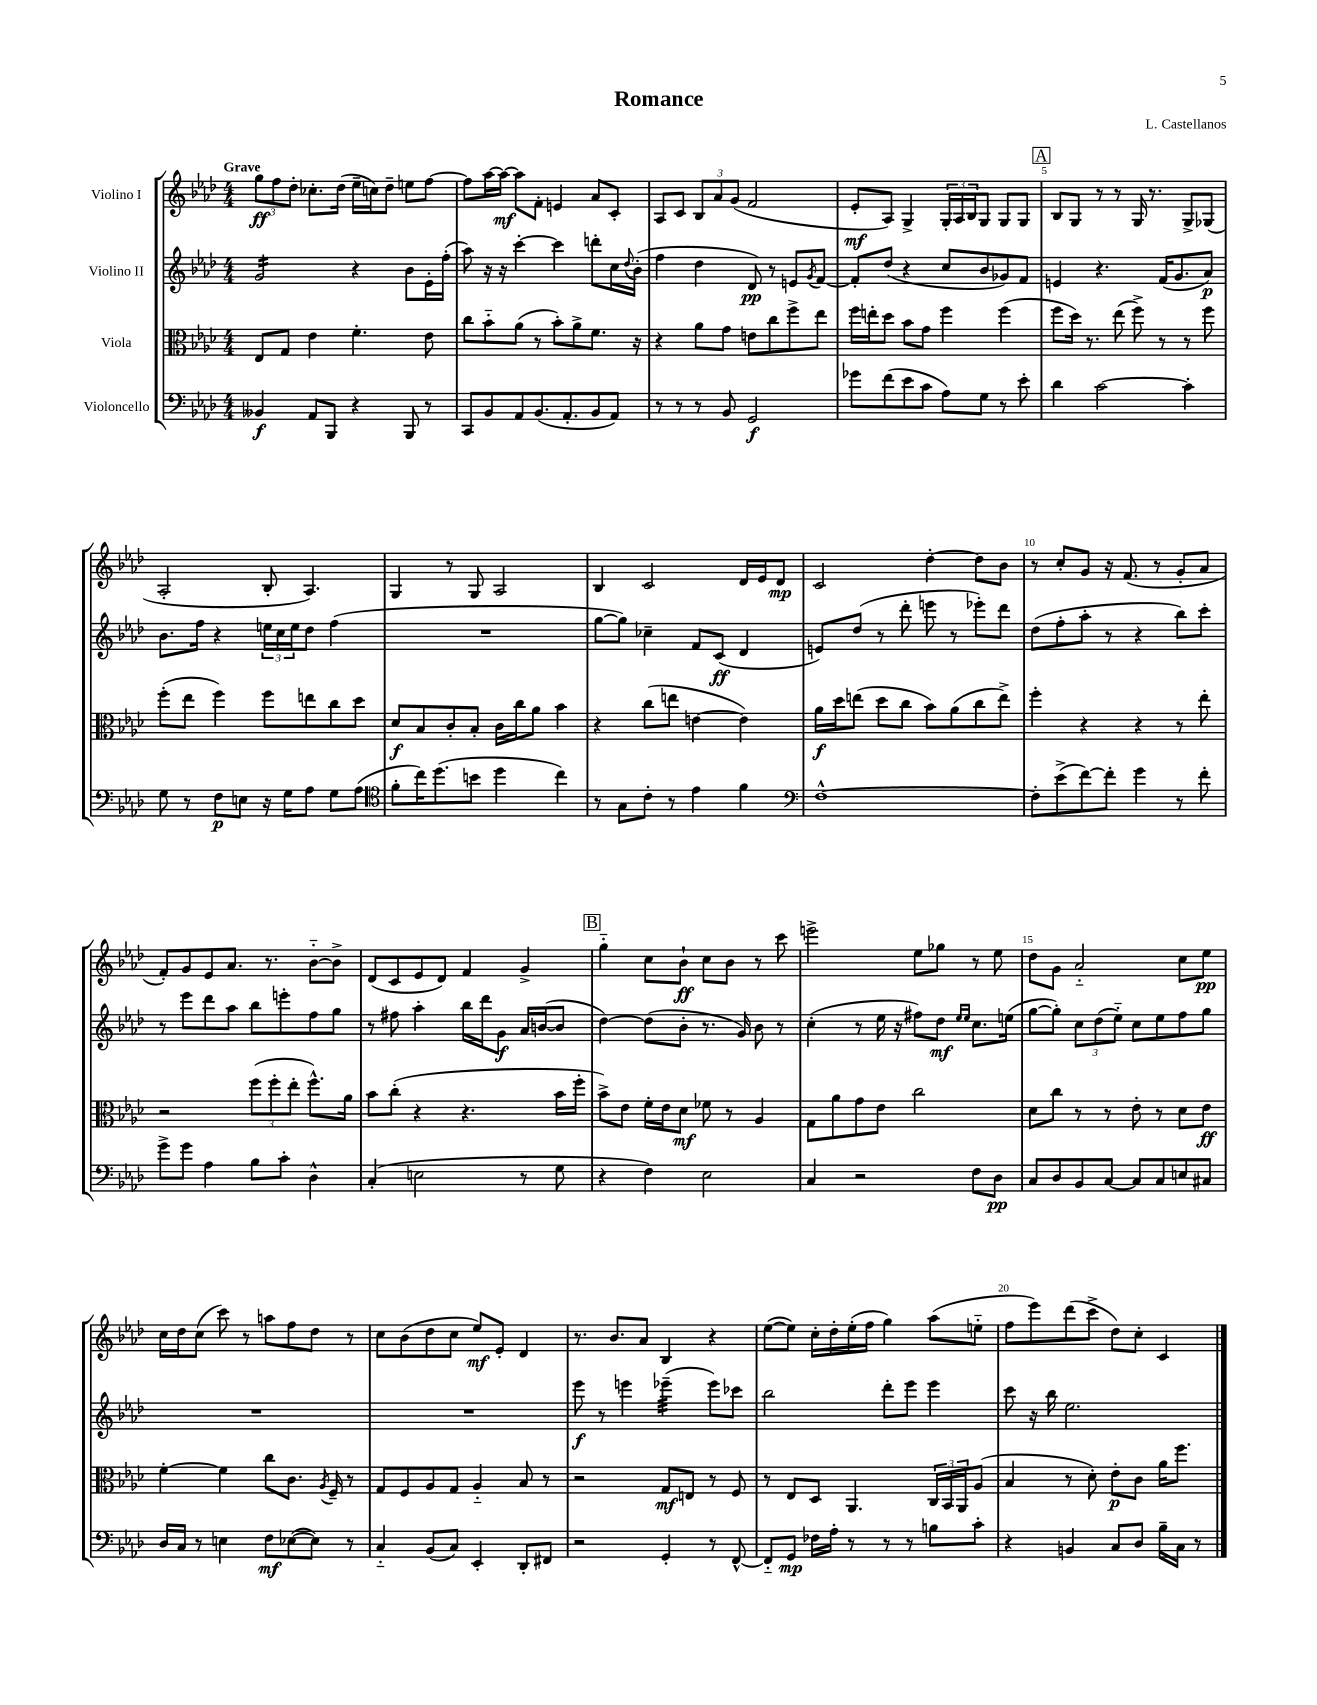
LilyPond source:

\header { title = "Romance" composer = "L. Castellanos" }
<<
\new StaffGroup <<
\new Staff = "s0" \with { instrumentName = "Violino I" } {
    \clef treble \key aes \major \numericTimeSignature \time 4/4 \tempo "Grave"
    \tuplet 3/2 { g''8\ff f''8 des''8-. } ces''8.-. des''16( ees''16-- c''16) des''8-- e''8 f''8~ |
    f''8 aes''16~ aes''16~\mf aes''8 f'8-. e'4 aes'8 c'8-. |
    aes8 c'8 \tuplet 3/2 { bes8 aes'8 g'8( } f'2 |
    ees'8-.\mf aes8) g4-> \tuplet 3/2 { g16-. aes16 bes16 } g8 g8 g8 |
    \mark \markup { \box "A" } bes8 g8 r8 r8 g16 r8. g8-> ges8( |
    aes2-. bes8-. aes4.) |
    g4 r8 g8 aes2 |
    bes4 c'2 des'16 ees'16 des'8\mp |
    c'2 des''4~-. des''8 bes'8 |
    r8 c''8-. g'8 r16 f'8.( r8 g'8-. aes'8 |
    f'8-.) g'8 ees'8 aes'8. r8. bes'8~-_ bes'8-> |
    des'8( c'8 ees'8 des'8) f'4 g'4-> |
    \mark \markup { \box "B" } g''4-_ c''8 bes'8-!\ff c''8 bes'8 r8 c'''8 |
    e'''2-> ees''8 ges''8 r8 ees''8 |
    des''8 g'8 aes'2-_ c''8 ees''8\pp |
    c''16 des''16 c''8( c'''8) r8 a''8 f''8 des''8 r8 |
    c''8 bes'8( des''8 c''8 ees''8\mf) ees'8-. des'4 |
    r8. bes'8. aes'8 bes4 r4 |
    ees''8~( ees''8) c''16-. des''16-. ees''16-.( f''16 g''4) aes''8( e''8-_ |
    f''8 ees'''8) des'''8( c'''8-> des''8) c''8-. c'4 \bar "|." |
}
\new Staff = "s1" \with { instrumentName = "Violino II" } {
    \clef treble \key aes \major \numericTimeSignature \time 4/4
    g'2:16 r4 bes'8 ees'16-. f''16-.( |
    aes''8) r16 r16 c'''4~-. c'''4 d'''8-. c''16 \appoggiatura { des''8 } bes'16-.( |
    f''4 des''4 des'8\pp) r8 e'8 \acciaccatura { g'8 } f'8~ |
    f'8-. des''8( r4 c''8 bes'8 ges'8) f'8 |
    \mark \markup { \box "A" } e'4 r4. f'16( g'8. aes'8\p) |
    bes'8. f''16 r4 \tuplet 3/2 { e''16 c''16 e''16 } des''8 f''4( |
    R1 |
    g''8~ g''8) ces''4-- f'8 c'8\ff( des'4 |
    e'8) des''8( r8 des'''8-. e'''8 r8 ees'''8-.) des'''8 |
    des''8( f''8-. aes''8-. r8 r4 bes''8) c'''8-. |
    r8 ees'''8 des'''8 aes''8 bes''8 e'''8-. f''8 g''8 |
    r8 fis''8 aes''4-. bes''16 des'''16 g'8\f aes'16 b'16~( b'8 |
    \mark \markup { \box "B" } des''4~) des''8( bes'8-. r8. g'16) bes'8 r8 |
    c''4-.( r8 ees''16 r16 fis''8) des''8\mf \grace { ees''16 ees''16 } c''8. e''16( |
    g''8~ g''8-.) \tuplet 3/2 { c''8 des''8( ees''8-_) } c''8 ees''8 f''8 g''8 |
    R1 |
    R1 |
    ees'''8\f r8 e'''4 ees'''4:32--( ees'''8) ces'''8 |
    bes''2 des'''8-. ees'''8 ees'''4 |
    c'''8 r16 bes''16 ees''2. \bar "|." |
}
\new Staff = "s2" \with { instrumentName = "Viola" } {
    \clef alto \key aes \major \numericTimeSignature \time 4/4
    ees8 g8 ees'4 f'4.-. ees'8 |
    c''8 bes'8-_ aes'8( r8 bes'8-.) aes'8-> f'8. r16 |
    r4 aes'8 g'8 e'8 c''8 f''8-> ees''8 |
    f''16 e''16-. des''8 bes'8 g'8 f''4 f''4( |
    \mark \markup { \box "A" } f''8 des''16) r8. ees''8( f''8->) r8 r8 f''8 |
    f''8-.( ees''8 f''4) f''8 e''8 c''8 des''8 |
    des'8\f bes8 c'8-. bes8-. c'16 c''16 aes'8 bes'4 |
    r4 c''8( e''8 e'4~ e'4) |
    aes'16\f des''16 e''8( des''8 c''8 bes'8) aes'8( c''8 e''8->) |
    f''4-. r4 r4 r8 ees''8-. |
    r2 \tuplet 3/2 { f''8( f''8-. ees''8-. } f''8.-^) aes'16 |
    bes'8 c''8-.( r4 r4. bes'16 f''16-. |
    \mark \markup { \box "B" } bes'8->) ees'8 f'16-. ees'16 des'8\mf fes'8 r8 aes4 |
    g8 aes'8 g'8 ees'8 c''2 |
    des'8 c''8 r8 r8 ees'8-. r8 des'8 ees'8\ff |
    f'4~-. f'4 c''8 c'8. \acciaccatura { aes8 } f16-- r8 |
    g8 f8 aes8 g8 aes4-_ bes8 r8 |
    r2 g8\mf e8 r8 f8 |
    r8 ees8 des8 aes,4. \tuplet 3/2 { c16 bes,16 aes,16 } aes8( |
    bes4 r8 des'8-.) ees'8-.\p c'8 aes'16 f''8. \bar "|." |
}
\new Staff = "s3" \with { instrumentName = "Violoncello" } {
    \clef bass \key aes \major \numericTimeSignature \time 4/4
    beses,4\f aes,8 bes,,8 r4 bes,,8 r8 |
    c,8 bes,8 aes,8 bes,8.( aes,8.-. bes,8 aes,8) |
    r8 r8 r8 bes,8 g,2\f |
    ges'8 f'8( ees'8 c'8 aes8) g8 r8 ees'8-. |
    \mark \markup { \box "A" } des'4 c'2~ c'4-. |
    g8 r8 f8\p e8 r16 g16 aes8 g8 aes8( |
    \clef tenor f'8-. c''16) des''8.( b'8 des''4 c''4) |
    r8 g8 c'8-. r8 ees'4 f'4 |
    \clef bass f1~-^ |
    f8-. ees'8->( f'8~) f'8-. g'4 r8 f'8-. |
    g'8-> g'8 aes4 bes8 c'8-. des4-^ |
    c4-.( e2 r8 g8 |
    \mark \markup { \box "B" } r4 f4) ees2 |
    c4 r2 f8 des8\pp |
    c8 des8 bes,8 c8~ c8 c8 e8 cis8 |
    des16 c16 r8 e4 f8\mf ees8~( ees8) r8 |
    c4-_ bes,8( c8) ees,4-. des,8-. fis,8 |
    r2 g,4-. r8 f,8~-^ |
    f,8-_ g,8\mp fes16 aes16-. r8 r8 r8 b8 c'8-. |
    r4 b,4 c8 des8 bes16-- c16 r8 \bar "|." |
}
>>
>>
\layout { \context { \Score \override BarNumber.break-visibility = ##(#f #t #t) barNumberVisibility = #(every-nth-bar-number-visible 5) } }
